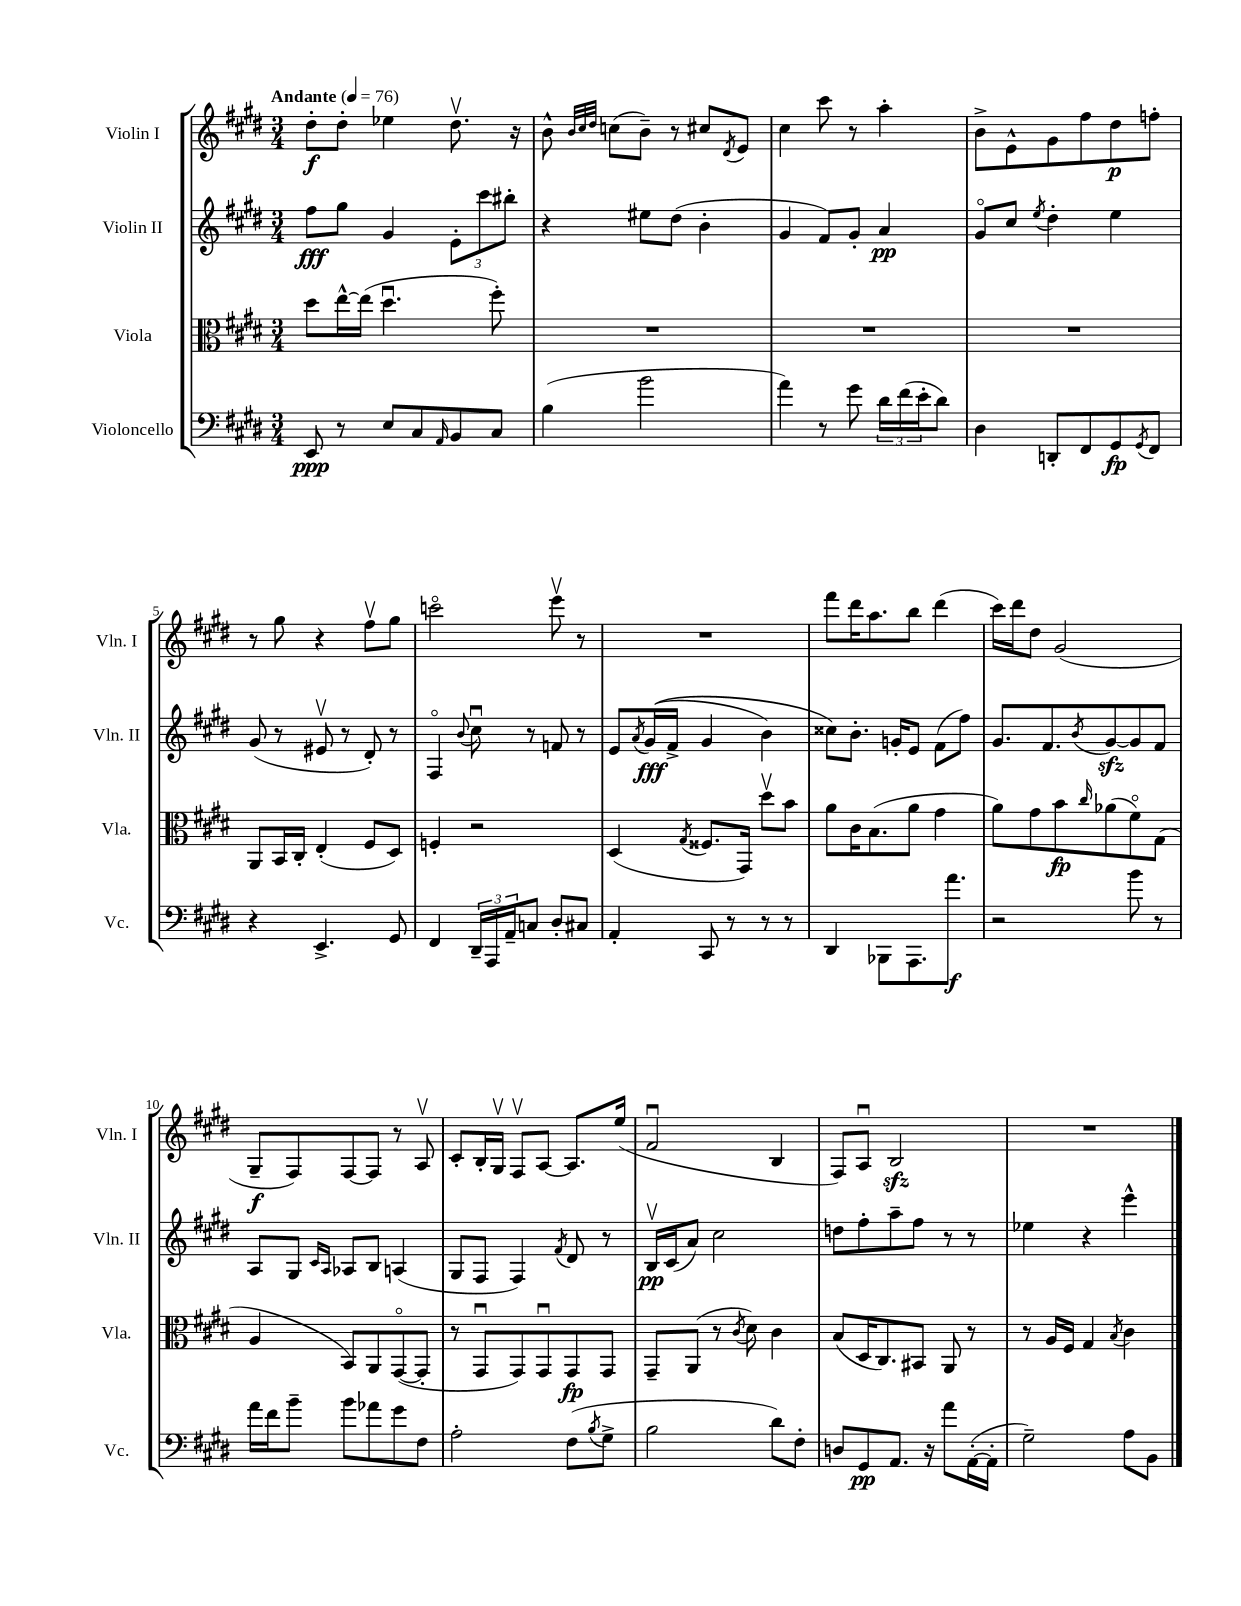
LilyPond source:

<<
\new StaffGroup <<
\new Staff = "s0" \with { instrumentName = "Violin I" shortInstrumentName = "Vln. I" } {
    \clef treble \key e \major \numericTimeSignature \time 3/4 \tempo "Andante" 4 = 76
    dis''8-.\f dis''8-. ees''4 dis''8.\upbow r16 |
    b'8-^ \grace { b'32 cis''32 dis''32 } c''8( b'8--) r8 cis''8 \acciaccatura { dis'8 } e'8 |
    cis''4 cis'''8 r8 a''4-. |
    b'8-> e'8-^ gis'8 fis''8 dis''8\p f''8-. |
    r8 gis''8 r4 fis''8\upbow gis''8 |
    c'''2\flageolet e'''8\upbow r8 |
    R2. |
    fis'''8 dis'''16 a''8. b''8 dis'''4( |
    cis'''16) dis'''16 dis''8 gis'2( |
    gis8--\f fis8) fis8~ fis8 r8 a8\upbow |
    cis'8-. b16-. gis16\upbow fis8\upbow a8~ a8. e''16( |
    fis'2\downbow b4 |
    fis8) a8\downbow b2\sfz |
    R2. \bar "|." |
}
\new Staff = "s1" \with { instrumentName = "Violin II" shortInstrumentName = "Vln. II" } {
    \clef treble \key e \major \numericTimeSignature \time 3/4
    fis''8\fff gis''8 gis'4 \tuplet 3/2 { e'8-. cis'''8 bis''8-. } |
    r4 eis''8 dis''8( b'4-. |
    gis'4 fis'8) gis'8-. a'4\pp |
    gis'8\flageolet cis''8 \acciaccatura { e''8 } dis''4-. e''4 |
    gis'8( r8 eis'8\upbow r8 dis'8-.) r8 |
    fis4\flageolet \appoggiatura { b'8 } cis''8\downbow r8 f'8 r8 |
    e'8 \acciaccatura { a'8 } gis'16\fff(\( fis'16-> gis'4 b'4) |
    cisis''8\) b'8.-. g'16-. e'8 fis'8( fis''8) |
    gis'8. fis'8. \acciaccatura { b'8 } gis'8~\sfz gis'8 fis'8 |
    a8 gis8 \grace { cis'16 a16 } aes8 b8 a4( |
    gis8 fis8 fis4) \acciaccatura { fis'8 } dis'8 r8 |
    b16\upbow\pp cis'16( a'8) cis''2 |
    d''8 fis''8-. a''8-- fis''8 r8 r8 |
    ees''4 r4 e'''4-^ \bar "|." |
}
\new Staff = "s2" \with { instrumentName = "Viola" shortInstrumentName = "Vla." } {
    \clef alto \key e \major \numericTimeSignature \time 3/4
    dis''8 e''16~-^ e''16( dis''4.\downbow fis''8-.) |
    R2. |
    R2. |
    R2. |
    a,8 b,16 cis16-. e4-.( fis8 dis8) |
    f4-. r2 |
    dis4( \acciaccatura { gis8 } fisis8. gis,16) dis''8\upbow b'8 |
    a'8 cis'16 b8.( a'8 gis'4 |
    a'8) gis'8 b'8\fp \grace { cis''16 } aes'8( fis'8\flageolet) gis8( |
    a4 b,8) a,8 gis,8~\flageolet( gis,8-. |
    r8 gis,8\downbow gis,8) gis,8\downbow gis,8\fp gis,8 |
    gis,8-- a,8( r8 \acciaccatura { cis'8 } dis'8) cis'4 |
    b8( dis16 cis8.) bis,8 a,8 r8 |
    r8 a16 fis16 gis4 \acciaccatura { b8 } cis'4 \bar "|." |
}
\new Staff = "s3" \with { instrumentName = "Violoncello" shortInstrumentName = "Vc." } {
    \clef bass \key e \major \numericTimeSignature \time 3/4
    e,8\ppp r8 e8 cis8 \grace { a,16 } b,8 cis8 |
    b4( b'2 |
    a'4) r8 gis'8 \tuplet 3/2 { dis'16 fis'16( e'16-. } dis'8) |
    dis4 d,8-. fis,8 gis,8\fp \acciaccatura { gis,8 } fis,8 |
    r4 e,4.-> gis,8 |
    fis,4 \tuplet 3/2 { dis,16-- a,,16 a,16-- } c8 dis8-. cis8 |
    a,4-. cis,8 r8 r8 r8 |
    dis,4 bes,,8 a,,8. a'8.\f |
    r2 b'8 r8 |
    a'16 fis'16 b'8-- b'8 aes'8 gis'8 fis8 |
    a2-. fis8( \acciaccatura { b8 } gis8-> |
    b2 dis'8) fis8-. |
    d8 gis,8\pp a,8. r16 a'8 a,16~-.( a,16-. |
    gis2--) a8 b,8 \bar "|." |
}
>>
>>
